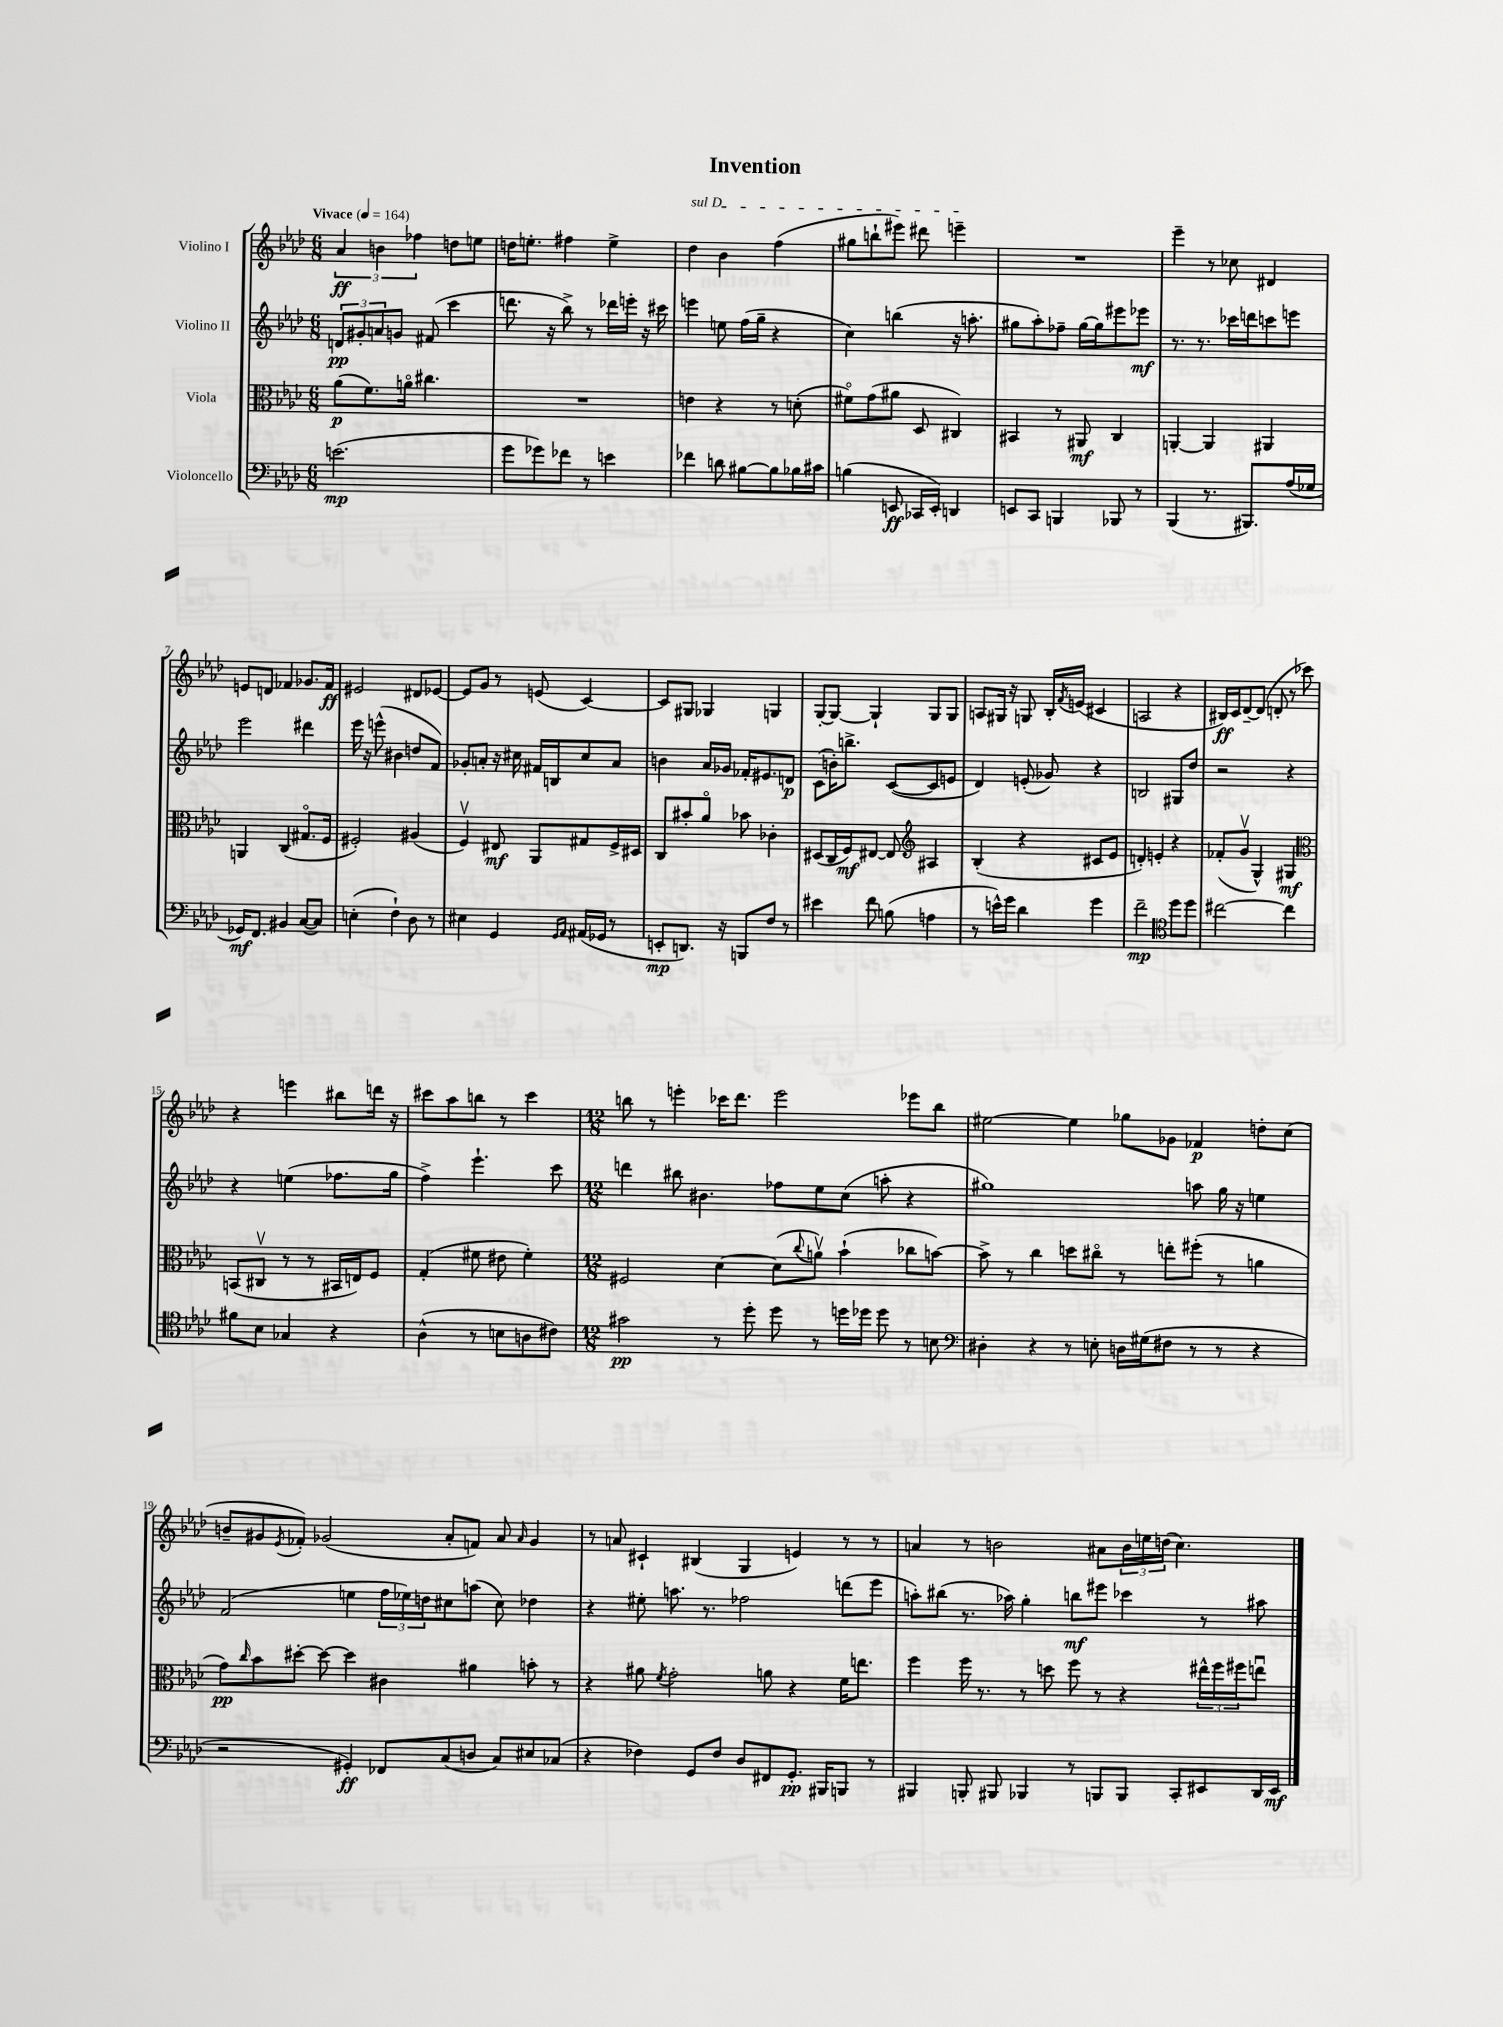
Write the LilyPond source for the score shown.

\header { title = "Invention" }
<<
\new StaffGroup <<
\new Staff = "s0" \with { instrumentName = "Violino I" } {
    \clef treble \key aes \major \numericTimeSignature \time 6/8 \tempo "Vivace" 4 = 164
    \tuplet 3/2 { aes'4\ff b'4 fes''4 } d''8 e''8 |
    d''16 e''8.-. fis''4 e''4-> |
    \once \override TextSpanner.bound-details.left.text = \markup { \italic "sul D" } des''4\startTextSpan bes'4 f''4( |
    gis''8 b''8-! eis'''8) dis'''8 e'''4--\stopTextSpan |
    R2. |
    ees'''4-- r8 ces''8 dis'4 |
    e'8 d'8 fes'4 ges'8. fes'16\ff |
    eis'2 dis'8 ees'8~ |
    ees'8 g'8 r8 e'8( c'4~) |
    c'8 gis8 ges4 g4 |
    g8~-. g8~ g4-! g8 g8 |
    a8 gis16 r16 g8 bes16-. \acciaccatura { f'8 } e'16( cis'4 |
    a2 r4 |
    bis16\ff) c'16 des'8~-- des'8( d'8-. r8 ces'''8) |
    r4 e'''4 bis''8 d'''16 r16 |
    cis'''8 aes''8 b''8 r8 cis'''4 |
    \numericTimeSignature \time 12/8 b''8 r8 e'''4-. ces'''16 des'''8. e'''2 ees'''8 b''8 |
    eis''2~ eis''4 ges''8 ges'8 fes'4\p d''8-. c''8( |
    b'8-- gis'8 \acciaccatura { ees'8 } fes'8-.) ges'2( aes'8-. f'8) aes'8 \grace { aes'16 } ges'4 |
    r8 a'8 cis'4-! bis4( g4 e'4) r8 r8 |
    a'4 r8 b'2 ais'8 \tuplet 3/2 { b'16 e''16 d''16( } c''4.) \bar "|." |
}
\new Staff = "s1" \with { instrumentName = "Violino II" } {
    \clef treble \key aes \major \numericTimeSignature \time 6/8
    \tuplet 3/2 { d'8\pp gis'8-. a'8 } g'8 fis'8( c'''4 |
    d'''8. r16 bes''8->) r8 des'''16 e'''16-. r16 cis'''16 |
    e'''4 e''8 f''16( g''16-- r4 |
    c''4) b''4( r16 a''8.-. |
    gis''8 aes''8-.) fes''8-- gis''16~ gis''16 eis'''8 ees'''8\mf |
    r8. r8. ces'''16 d'''16 c'''8 e'''8 |
    ees'''2 dis'''4 |
    ees'''16 r16 e'''8-^( bis'4 d''8 f'8) |
    ges'8-. a'8-. r16 cis''16 fis'16 b16 cis''8 a'8 |
    b'4 aes'16 ges'16 fes'16-. eis'8. d'8\p |
    c'8( b'16-.) b''8.-> c'8~( c'8 e'8 |
    des'4) e'8-.( ges'8) r4 |
    b2 gis8 des''8 |
    r2 r4 |
    r4 e''4( fes''8. g''16 |
    f''4->) ees'''4.-! c'''8 |
    \numericTimeSignature \time 12/8 d'''4 bis''8 bis'4. fes''8 ees''8 c''8( a''8-. r4 |
    gis''1) a''8 gis''16 r16 e''4 |
    f'2( e''4 \tuplet 3/2 { f''16 ees''16) d''16 } cis''8 a''8( cis''8) des''4 |
    r4 eis''8-. a''8. r8. fes''2 d'''8( ees'''8 |
    a''8-.) bis''8( r8. aes''16) g''4-. b''8\mf eis'''8 ces'''4 r8 ais''8 \bar "|." |
}
\new Staff = "s2" \with { instrumentName = "Viola" } {
    \clef alto \key aes \major \numericTimeSignature \time 6/8
    aes'8\p( f'8.) a'16\flageolet cis''4. |
    R2. |
    e'4 r4 r8 d'8-.( |
    fis'8\flageolet) g'8( ais'8 des8 cis4) |
    bis,4 r8 ais,8\mf c4 |
    a,4~-. a,4 ais,4 |
    a,4 c4( gis8.\flageolet f16 |
    fis2-.) ais4( |
    f4\upbow) eis8\mf aes,8 gis8 f16-> dis16 |
    c8 bis'8-. aes'8\flageolet bes'8 ces'4-. |
    dis8( c16 f16\mf) eis8~ eis8 \clef treble ais4 |
    bes4-.( r4 cis'8 ees'8 |
    d'4-.) e'4-. r4 |
    fes'8-.( g'8\upbow g4-^) gis4\mf |
    \clef alto b,8( cis8\upbow r8 r8 bis,16 e16) f8 |
    g4-.( fis'8 eis'8 fis'4-.) |
    \numericTimeSignature \time 12/8 fis2 des'4~ des'8( \appoggiatura { c''8 } a'8\upbow) bes'4-!( ces''8 b'8~) |
    b'8-> r8 c''4 d''8 cis''8\flageolet r8 e''8-. fis''8-.( r8 a'4 |
    g'8\pp) \grace { c''16 } bes'8 dis''8~-. dis''8~ dis''4 cis'4 ais'4 b'8-. r8 |
    r4 ais'8 \acciaccatura { f'8 } g'2-. a'8 r4 f'16 e''8. |
    f''4 f''16 r8. r8 d''8 f''8 r8 r4 \tuplet 3/2 { eis''16-^ f''16 fis''16 } e''8\downbow \bar "|." |
}
\new Staff = "s3" \with { instrumentName = "Violoncello" } {
    \clef bass \key aes \major \numericTimeSignature \time 6/8
    e'2.\mp( |
    g'8 ges'8) fes'8 r8 e'4 |
    fes'4 d'8 bis8~ bis8 bes16 cis'16 |
    b4( e,8\ff ces,16 e,16-.) d,4 |
    e,8 c,8 b,,4 bes,,8 r8 |
    bes,,4( r8. bis,,8.) aes16( ges16 |
    ges,16\mf) f,8. bis,4 c8~( c8) |
    e4-.( f4-!) des8 r8 |
    eis4 g,4 \grace { g,16 aes,16 } ais,16( ges,16 r8 |
    e,8-.\mp d,8.) r16 b,,8 f8 r8 |
    eis'4 f'8 b8( a4 |
    r8 e'16-^) g'16 des'4 g'4 |
    f'2--\mp \clef tenor des''8 des''8 |
    cis''2~ cis''4 |
    fis'8 bes8 ges4 r4 |
    aes4-^( r8 b8 a8 cis'8) |
    \numericTimeSignature \time 12/8 gis'2\pp r8 des''8-. des''8 r8 d''16 des''16 des''8 r8 b8 |
    \clef bass dis4-. r4 r8 e8-. d16 gis16( fis8 r8 r8 r4 |
    r2 gis,4-.\ff) fes,8 c8( d8 c8) eis8 ces8( |
    r4 fes4) g,8 fes8 des8 fis,8 g,8.-.\pp bis,,16 b,,8 r8 |
    bis,,4 b,,8-. bis,,8 bes,,4 r8 b,,8 b,,8 c,8-. eis,8 des,16 eis,16\mf \bar "|." |
}
>>
>>
